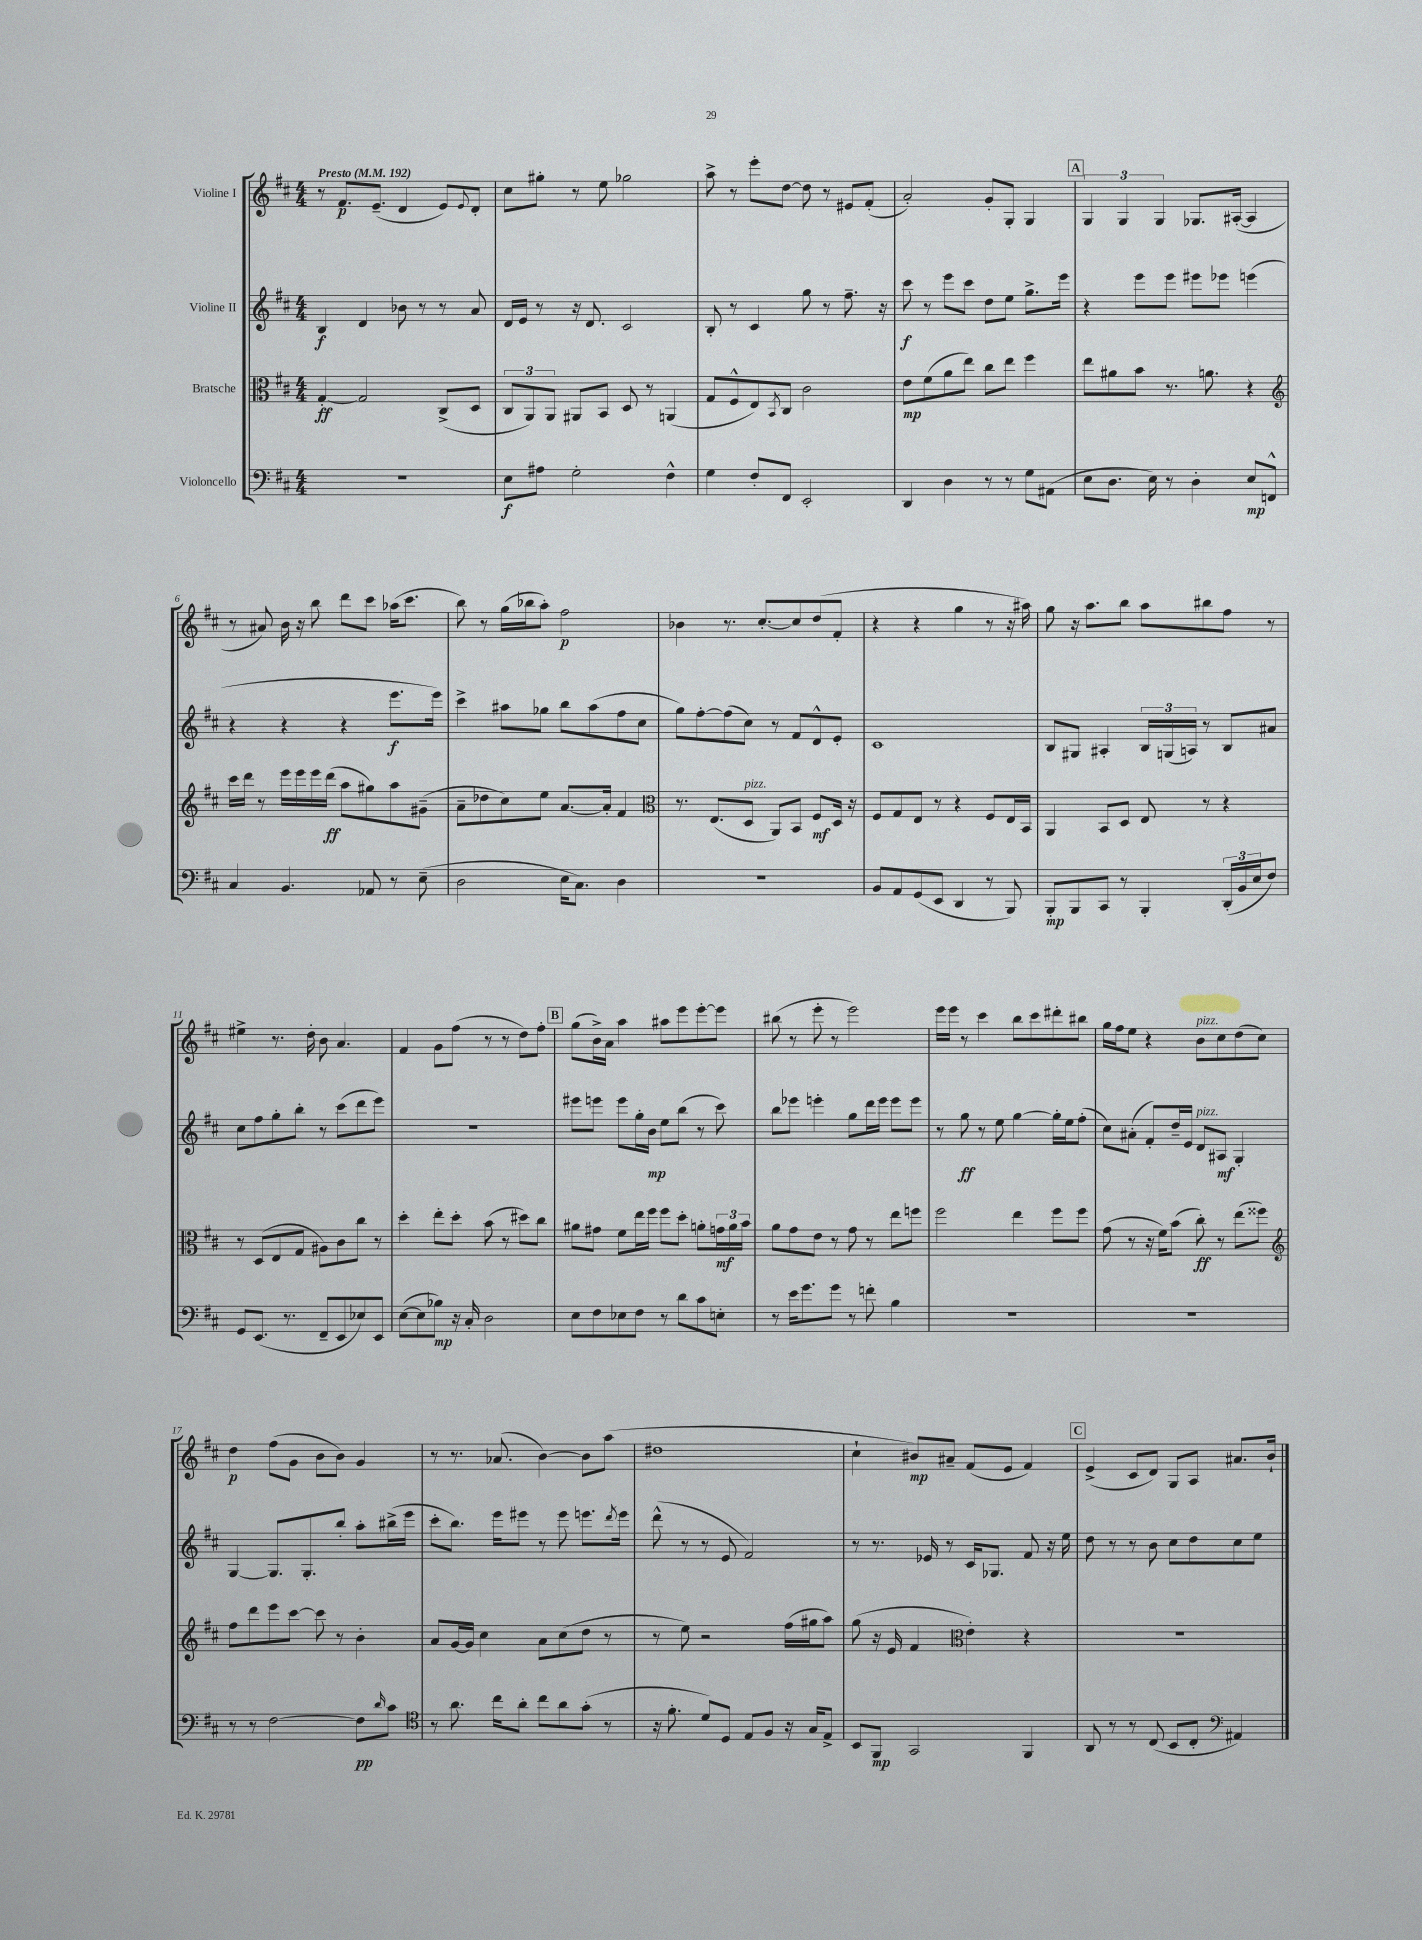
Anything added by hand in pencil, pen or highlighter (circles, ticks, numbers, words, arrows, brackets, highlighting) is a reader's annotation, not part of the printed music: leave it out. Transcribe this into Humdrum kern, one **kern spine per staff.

**kern	**kern	**kern	**kern
*staff4	*staff3	*staff2	*staff1
*clefF4	*clefC3	*clefG2	*clefG2
*k[f#c#]	*k[f#c#]	*k[f#c#]	*k[f#c#]
*M4/4	*M4/4	*M4/4	*M4/4
*MM192	*MM192	*MM192	*MM192
1r	[4G'	4B	8r
.	.	.	8.f#
.	2G]	4d	.
.	.	.	(8.e~
.	.	8b-	4d
.	.	8r	.
.	(8C#^	8r	8e)
.	.	.	8qqe
.	8D	8a	8d'
=	=	=	=
8E	12C#	16d	8cc#
.	.	16e	.
.	12AA)	.	.
8A#	.	8r	8gg#'
.	12AA	.	.
2G'	8AA#	16r	8r
.	.	8.d	.
.	8BB	.	8ee
.	8D	2c#	2gg-
.	8r	.	.
4F#^^	(4AA	.	.
=	=	=	=
4G	8G	8B'	8aa^
.	8F#^^	8r	8r
8F#'	8E)	4c#	8eee'
.	8qBB	.	.
8FF#	8C#	.	[8dd
2EE'	2c#	8gg	8dd]
.	.	8r	8r
.	.	8.ff#~	8e#
.	.	.	(8f#'
.	.	16r	.
=	=	=	=
4DD	8e	8ccc#	2a')
.	(8f#	8r	.
4D	8a	8eee	.
.	8ee)	8ccc#	.
8r	8cc#	8dd	8g'
8r	8ee	8ee	8G'
8G	4ff#	8.gg^	4G
(8AA#	.	.	.
.	.	16eee	.
=	=	=	=
8E	8ee	4r	6G
8.D	8a#	.	.
.	.	.	6G
.	8b	8eee	.
16E)	.	.	.
.	.	.	6G
8r	8.r	8eee	.
4D'	.	8eee#	8.G-
.	8.a	.	.
.	.	8eee-	.
.	.	.	([16A#'
8E	4r	(4eee	4A#]
8FF^^	.	.	.
=	=	=	=
*	*clefG2	*	*
4C#	16ccc#	4r	8r
.	16ddd	.	.
.	8r	.	8a#)
4.BB	16eee	4r	16b
.	16eee	.	16r
.	16eee	.	8bb
.	(16ddd	.	.
.	8aa	4r	8ddd
8AA-	8gg#)	.	8ccc#
8r	8aa	8.eee	(16aa-
.	.	.	8.ccc#
(8E~	(8g#~	.	.
.	.	16eee)	.
=	=	=	=
2D	8a~	4ccc#^	8bb)
.	8dd-	.	8r
.	8cc#)	8aa#	(16gg
.	.	.	16bb-
.	8ee	8gg-	8aa')
16E	[8.a	8bb	2ff#
8.C#)	.	.	.
.	.	(8aa#	.
.	16a']	.	.
4D	4f#	8ff#	.
.	.	8cc#	.
=	=	=	=
*	*clefC3	*	*
1r	8.r	8gg)	4b-
.	.	[8ff#'	.
.	(8.E	.	.
.	.	(8ff#]	8.r
.	8D	8cc#)	.
.	.	.	[8.cc#'
.	8AA)	8r	.
.	8BB	8f#	8cc#]
.	8F#	8d^^	(8dd
.	16D	8e'	8f#'
.	16r	.	.
=	=	=	=
8BB	8F#	1c#	4r
8AA	8G	.	.
(8GG	8E	.	4r
8EE	8r	.	.
4DD	4r	.	4gg
8r	8F#	.	8r
8BBB)	16E	.	16r
.	16BB	.	16aa#)
=	=	=	=
8BBB'	4AA	8B	8gg
8BBB	.	8G#	16r
.	.	.	8.aa
8CC#	8BB	4A#'	.
8r	8D	.	8bb
4BBB'	8E	24B	8aa
.	.	(24G	.
.	.	24A)	.
.	8r	8r	8bb#
(24DD'	4r	8B	8ff#
24BB	.	.	.
24E	.	.	.
8F#)	.	8a#	8r
=	=	=	=
8GG	8r	8cc#	4ee#^
(8.EE	(8D	8ff#	.
.	8E	8gg'	8.r
8.r	.	.	.
.	8G	8bb'	.
.	.	.	16dd'
8FF#~	8A#)	8r	8b
8EE	8c#	(8ccc#	4.a
8E-)	8cc#	8ddd	.
8EE	8r	8eee)	.
=	=	=	=
([8E	4dd'	1r	4f#
8E]	.	.	.
8B-)	8ee'	.	8g
16r	8dd'	.	(8ff#
16C#'	.	.	.
2D	(8b	.	8r
.	8r	.	8r
.	8dd#)	.	8dd)
.	8cc#	.	8ff#'
=	=	=	=
8E	8a#	8eee#	(8gg
8F#	8g#	8eee	16b^)
.	.	.	16a
8E-	8f#	8eee	4aa
8F#	16ee	16gg'	.
.	16ff#	16b	.
8r	8ff#	8ee	8aa#
8d	8dd'	(8bb	8eee
8c#	8a'	8r	[8eee'
8E'	24g	8ccc#)	8eee]
.	24a	.	.
.	24b	.	.
=	=	=	=
8r	8a	8bb	(8bb#
16e	8g	8eee-	8r
8.g	.	.	.
.	8e	4eee'	8eee'
8g	8r	.	8r
8r	8g	8gg	2eee)
8f'	8r	16ddd	.
.	.	16eee	.
4B	8ee	8eee	.
.	8ff	8eee	.
=	=	=	=
1r	2ff#	8r	16eee
.	.	.	16eee
.	.	8gg	8r
.	.	8r	4ccc#
.	.	8ee	.
.	4ee	[4gg	8bb
.	.	.	8ccc#
.	8ff#	16gg']	8ddd#'
.	.	16ee	.
.	8ff#	(8ff#'	8bb#
=	=	=	=
1r	(8g	8cc#)	16gg
.	.	.	16ff#
.	8r	(8a#'	8ee
.	16r	8f#')	4r
.	16f#)	.	.
.	(8b	16dd~	.
.	.	16e	.
.	8cc#')	8d	8b
.	8r	8A#	8cc#
.	(8ee	4G'	(8dd
.	8ff##)	.	8cc#)
=	=	=	=
*	*clefG2	*	*
8r	8ff#	[4G	4dd
8r	8ddd	.	.
[2F#	8eee	8.G]	(8ff#
.	[8ccc#	.	8g
.	.	8.G'	.
.	8ccc#]	.	8b
.	8r	8bb'	8b)
8F#]	4b'	8aa'	4g
16qqd	.	.	.
8c#	.	(16bb#^	.
.	.	16eee	.
=	=	=	=
*clefC4	*	*	*
8r	8a	8ccc#'	8r
8.a	[16g	8.bb)	8.r
.	16g]	.	.
.	4cc#	.	.
16cc#	.	16eee	(8.a-
8a'	.	8eee#	.
8cc#	8a	8r	[4b)
8a	(8cc#	8eee#	.
(8g'	8dd	8.eee	8b]
8r	8r	.	(8aa
.	.	8qddd	.
.	.	16eee	.
=	=	=	=
16r	8r	(8ddd^^	1dd#
8.f#'	.	.	.
.	8ee)	8r	.
8d)	2r	8r	.
8D	.	8e	.
8E	.	2f#)	.
8F#	.	.	.
16r	(16ff#	.	.
16G	16gg#	.	.
8E^	8aa)	.	.
=	=	=	=
8BB	(8gg	8r	4cc#`
8FF#	16r	8.r	.
.	16e	.	.
2GG	4f#	.	8b#)
.	.	16e-	.
.	.	8r	8a#~
*	*clefC3	*	*
.	4e')	16c#	(8f#
.	.	8.G-	.
.	.	.	8e
4FF#	4r	8f#	4f#)
.	.	16r	.
.	.	16ee	.
=	=	=	=
8AA	1r	8dd	(4e^
8r	.	8r	.
8r	.	8r	8c#
(8C#	.	8b	8d)
8BB	.	8cc#	8G
8C#'	.	8dd	8A
*clefF4	*	*	*
4AA#)	.	8cc#	8.a#
.	.	8ee	.
.	.	.	16b`
==	==	==	==
*-	*-	*-	*-
